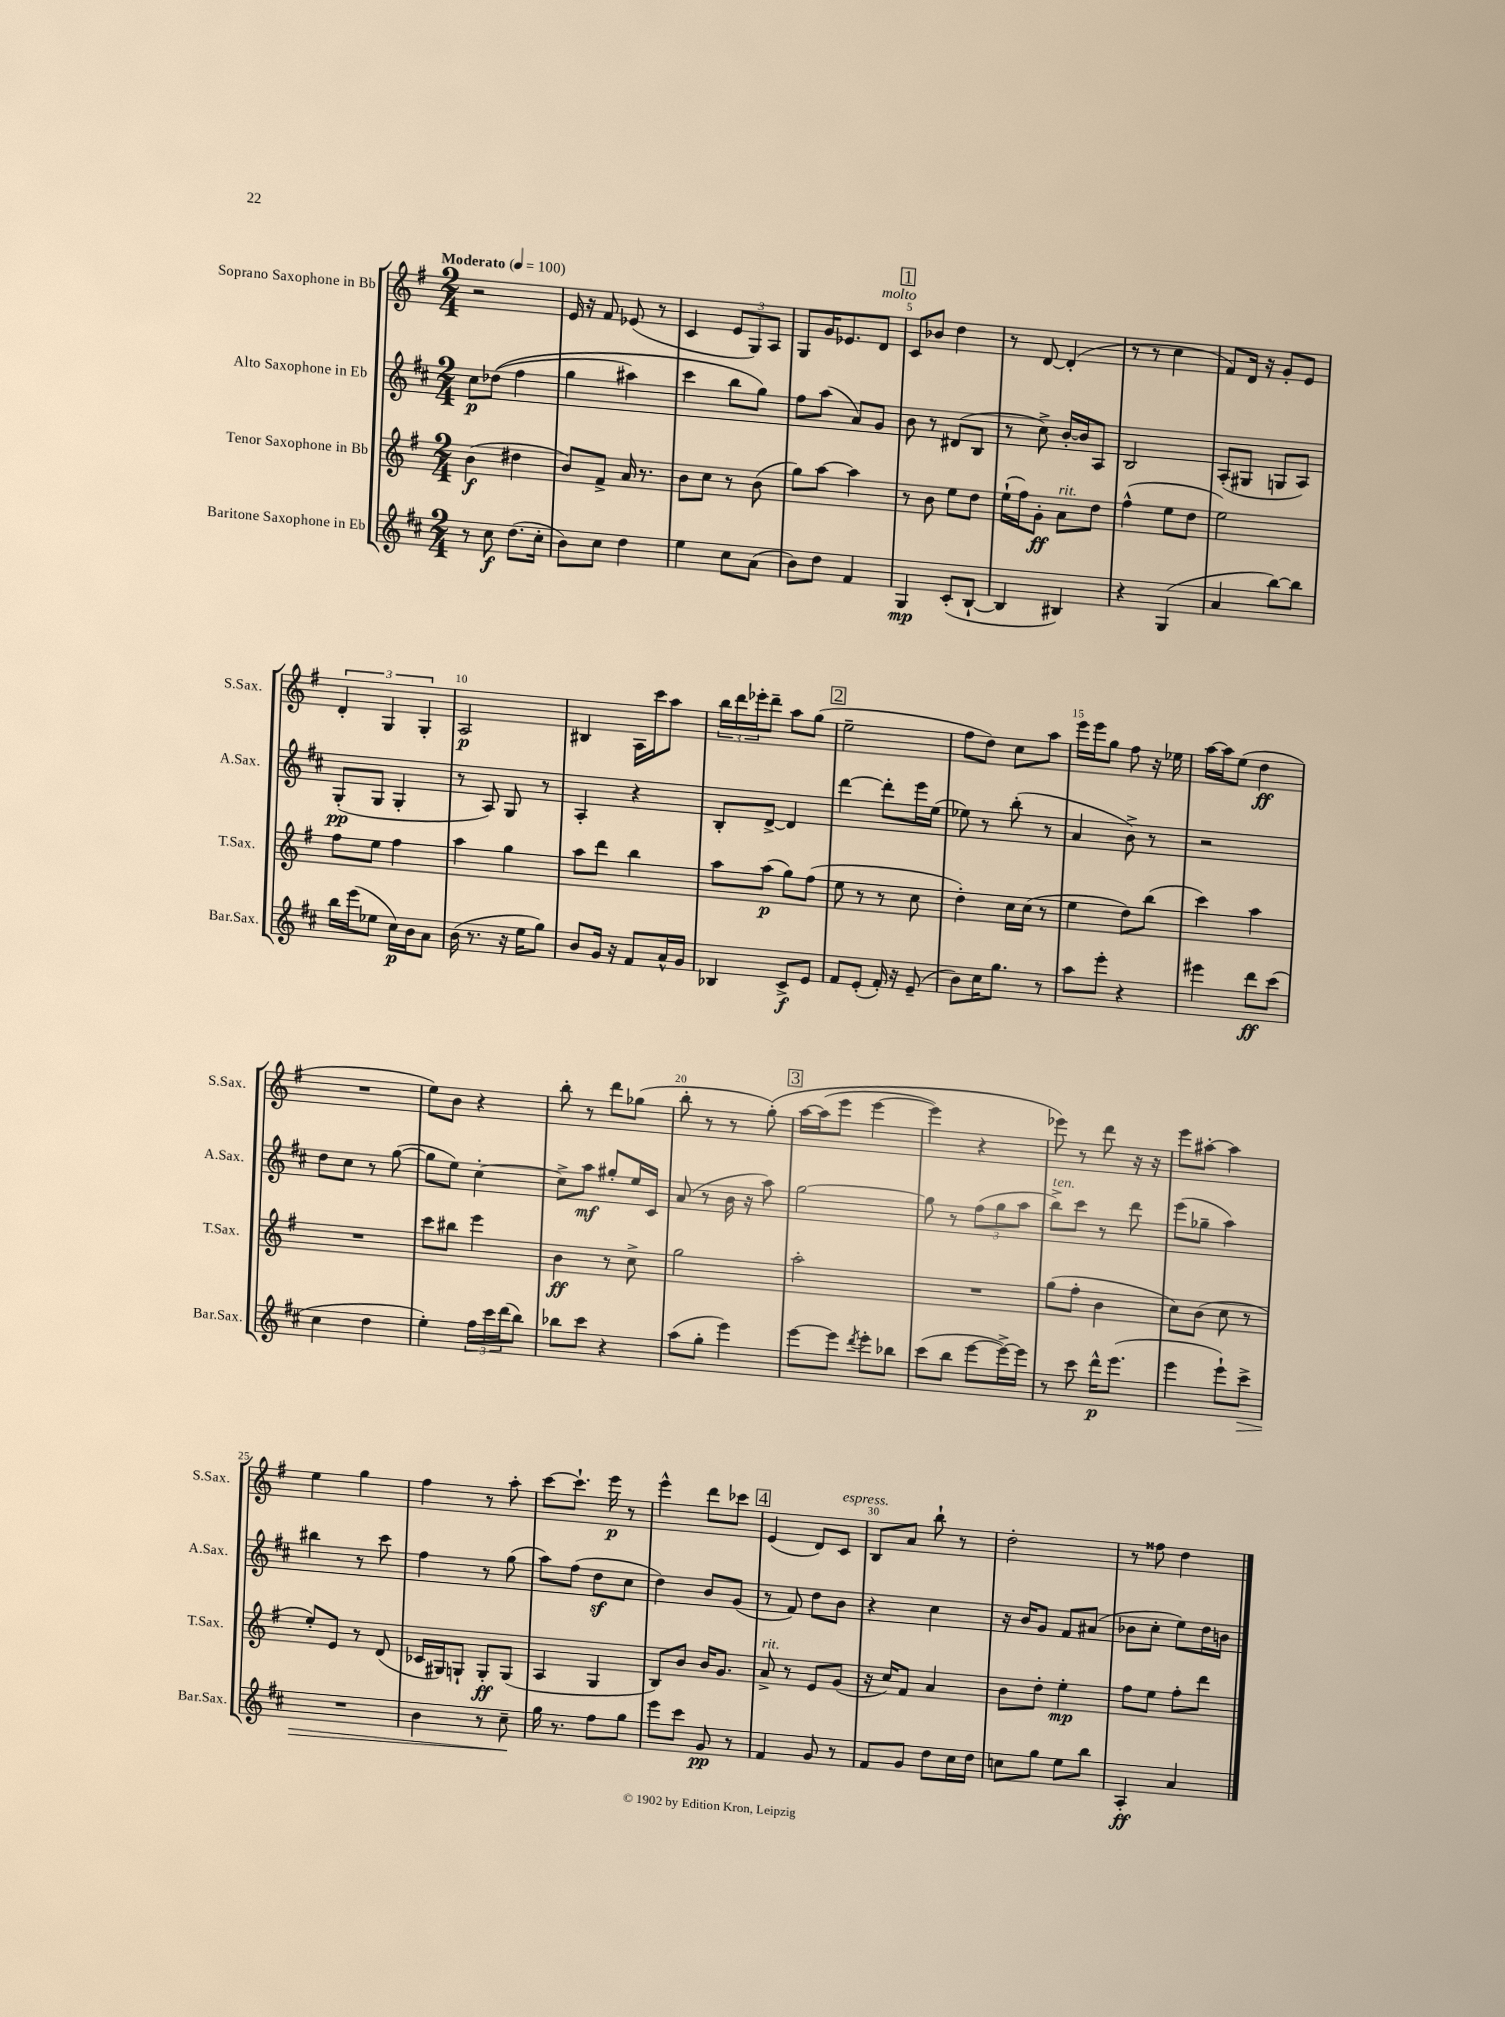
<<
\new StaffGroup <<
\new Staff = "s0" \with { instrumentName = "Soprano Saxophone in Bb" shortInstrumentName = "S.Sax." } {
    \clef treble \key g \major \numericTimeSignature \time 2/4 \tempo "Moderato" 4 = 100
    r2 |
    e'16 r16 fis'8 ees'8( r8 |
    c'4 \tuplet 3/2 { e'8 g8) a8 } |
    g8 g'16 ees'8. d'8^\markup { \italic "molto" } |
    \mark \markup { \box "1" } c'8 bes'8 d''4 |
    r8 d'8~ d'4-.( |
    r8 r8 c''4 |
    fis'8) d'16 r16 g'8-. e'8 |
    \tuplet 3/2 { d'4-. g4 g4-. } |
    a2\p |
    bis4 a16 c'''16 a''8 |
    \tuplet 3/2 { b''16 d'''16 ees'''16-. } d'''8-- a''8 g''8( |
    \mark \markup { \box "2" } e''2-- |
    fis''8 d''8) c''8 a''8 |
    e'''16 e'''16 g''8 fis''8 r16 ees''16 |
    a''16~ a''16 e''8( d''4\ff |
    R2 |
    e''8) b'8 r4 |
    b''8-. r8 d'''8 ges''8( |
    b''8-. r8 r8 g''8-.)\( |
    \mark \markup { \box "3" } a''16~ a''16( e'''8 e'''4~ |
    e'''4) r4 |
    ees'''8\) r8 d'''8 r16 r16 |
    e'''8 ais''8~-. ais''4 |
    e''4 g''4 |
    fis''4 r8 a''8-. |
    c'''8~ c'''8.-! e'''16\p r8 |
    e'''4-^ d'''8 ces'''8 |
    \mark \markup { \box "4" } e'4( d'8) c'8^\markup { \italic "espress." } |
    b8 a'8 b''8-! r8 |
    d''2-. |
    r8 fisis''8 d''4 \bar "|." |
}
\new Staff = "s1" \with { instrumentName = "Alto Saxophone in Eb" shortInstrumentName = "A.Sax." } {
    \clef treble \key d \major \numericTimeSignature \time 2/4
    cis''8\p des''8(\( fis''4 |
    g''4 ais''4) |
    cis'''4 b''8 g''8\) |
    fis''8 a''8( a'8) g'8 |
    \mark \markup { \box "1" } b'8 r8 dis'8( b8 |
    r8 cis''8->) b'16~-. b'16 a8 |
    b2 |
    a8-.( gis8 g8 a8) |
    g8-.\pp( g8 g4-. |
    r8 a8) g8 r8 |
    a4-. r4 |
    b8-. d'8~-> d'4 |
    \mark \markup { \box "2" } d'''4~ d'''8-. e'''16 e''16( |
    ees''8) r8 b''8-.( r8 |
    a'4 b'8->) r8 |
    r2 |
    d''8 cis''8 r8 g''8~( |
    g''8 e''8) cis''4~-. |
    cis''8-> a''8\mf gis''8-. e''16 cis'16 |
    a'8( r8 b'16 r16 a''8) |
    \mark \markup { \box "3" } g''2~ |
    g''8 r8 \tuplet 3/2 { fis''8( g''8 a''8 } |
    b''8->^\markup { \italic "ten." }) cis'''8 r8 d'''8 |
    e'''8( ges''8-- a''4) |
    bis''4 r8 cis'''8 |
    fis''4 r8 g''8( |
    a''8) fis''8( d''8\sf cis''8 |
    d''4) b'8 g'8( |
    \mark \markup { \box "4" } r8 fis'8) d''8 b'8 |
    r4 cis''4 |
    r16 b'16 g'8 fis'8 ais'8( |
    bes'8 cis''8-. e''8) d''16 b'16 \bar "|." |
}
\new Staff = "s2" \with { instrumentName = "Tenor Saxophone in Bb" shortInstrumentName = "T.Sax." } {
    \clef treble \key g \major \numericTimeSignature \time 2/4
    b'4\f( dis''4 |
    b'8) fis'8-> a'16 r8. |
    b'8 c''8 r8 b'8( |
    g''8) a''8~ a''4 |
    \mark \markup { \box "1" } r8 b'8 e''8 d''8 |
    e''16-!( fis''16) g'8-.\ff a'8^\markup { \italic "rit." } d''8 |
    fis''4-^( e''8 d''8 |
    e''2) |
    fis''8 e''8 fis''4 |
    a''4 g''4 |
    a''8 d'''8 b''4 |
    a''8 a''8\p( g''8) fis''8( |
    \mark \markup { \box "2" } e''8 r8 r8 c''8 |
    d''4-.) c''16 c''16( r8 |
    e''4 d''8) b''8( |
    c'''4) a''4 |
    R2 |
    c'''8 bis''8 e'''4 |
    b'4\ff r8 c''8-> |
    g''2 |
    \mark \markup { \box "3" } a''2-. |
    R2 |
    g''8( fis''8-. b'4 |
    c''8) b'8( c''8 r8 |
    e''8-.) e'8 r8 d'8( |
    ces'16 gis16) g8-! g8-.\ff g8( |
    a4 g4 |
    b8) b'8 b'16 g'8. |
    \mark \markup { \box "4" } a'8->^\markup { \italic "rit." } r8 e'8 g'8( |
    r16 c''16) fis'8 a'4 |
    b'8 d''8-. e''4-.\mp |
    fis''8 e''8 fis''8-. d'''8 \bar "|." |
}
\new Staff = "s3" \with { instrumentName = "Baritone Saxophone in Eb" shortInstrumentName = "Bar.Sax." } {
    \clef treble \key d \major \numericTimeSignature \time 2/4
    r8 cis''8\f d''8.( cis''16-. |
    b'8) cis''8 d''4 |
    e''4 cis''8 a'8( |
    b'8) d''8 fis'4 |
    \mark \markup { \box "1" } g4\mp cis'8-.( b8~-! |
    b4 bis4) |
    r4 g4( |
    a'4 b''8~) b''8 |
    b''16 e'''16( ees''8 cis''16\p) b'16 a'8 |
    b'16( r8. r16 e''16 g''8) |
    b'8 g'16 r16 fis'8 a'16-^ g'16 |
    bes4 cis'8->\f e'8 |
    \mark \markup { \box "2" } fis'8 e'8-.( fis'16-.) r16 e'8--( |
    b'8) cis''16 g''8. r8 |
    a''8 e'''8-. r4 |
    eis'''4 d'''8\ff cis'''8( |
    cis''4 d''4 |
    e''4-.) \tuplet 3/2 { fis''16 cis'''16 d'''16( } b''8) |
    bes''8 cis'''8 r4 |
    a''8( g''8-. e'''4) |
    \mark \markup { \box "3" } e'''8~ e'''8 \acciaccatura { d'''8 } e'''8-. bes''8 |
    cis'''8( b''8 e'''8~ e'''16~->) e'''16 |
    r8 cis'''8 d'''16-^\p e'''8.( |
    e'''4 e'''8-!) cis'''8->\> |
    R2 |
    b'4 r8 cis''8--\! |
    g''16 r8. fis''8 g''8 |
    e'''8 cis'''8 g'8\pp r8 |
    \mark \markup { \box "4" } fis'4 g'8 r8 |
    fis'8 g'8 d''8 cis''16 d''16 |
    c''8 g''8 e''8 b''8 |
    a4-.\ff a'4 \bar "|." |
}
>>
>>
\layout { \context { \Score \override BarNumber.break-visibility = ##(#f #t #t) barNumberVisibility = #(every-nth-bar-number-visible 5) } }
